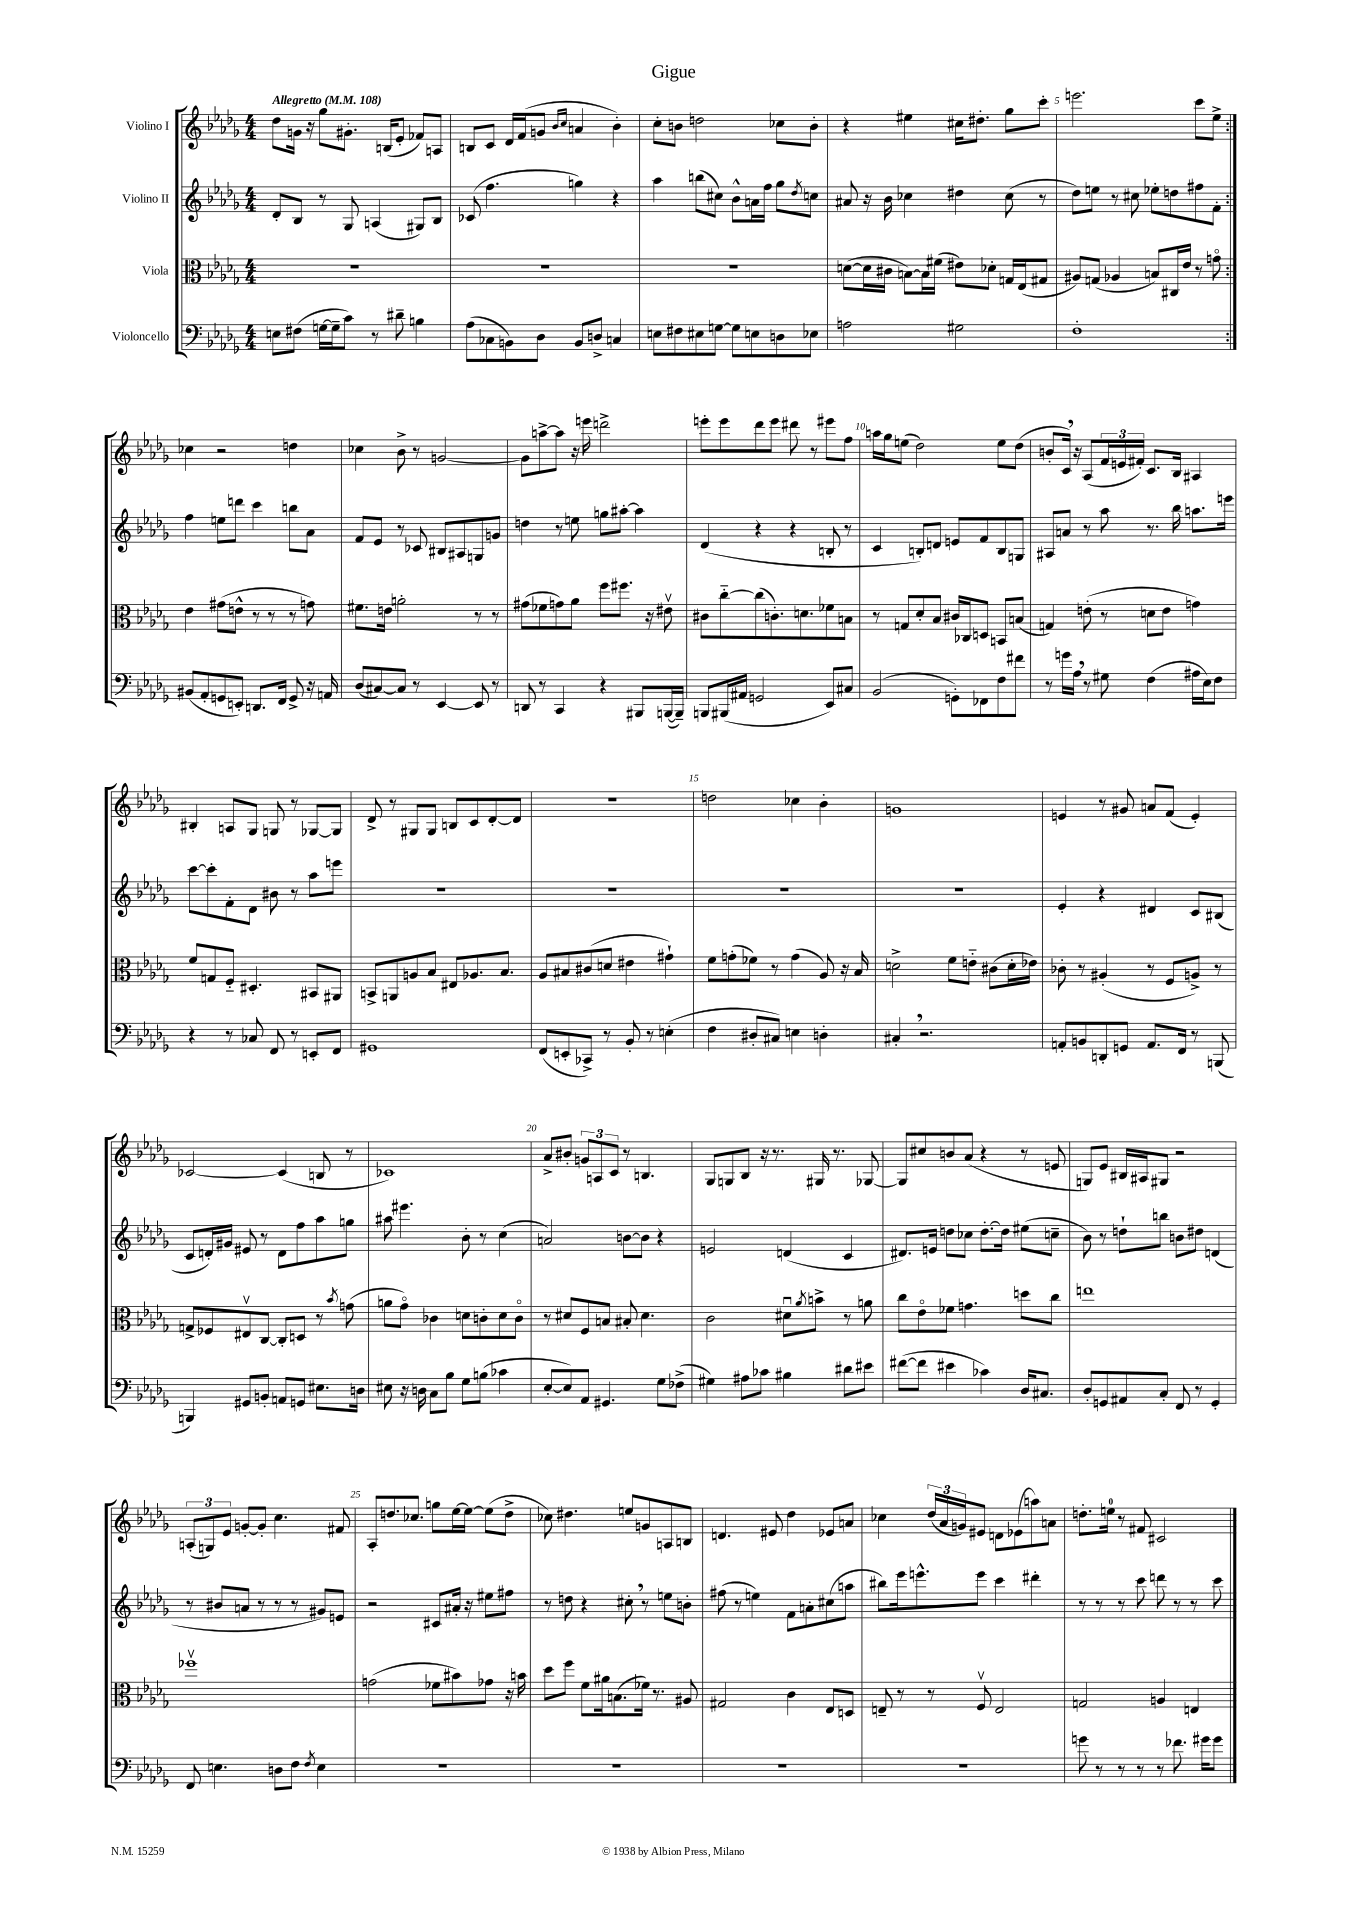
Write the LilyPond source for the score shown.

\header { title = "Gigue" }
<<
\new StaffGroup <<
\new Staff = "s0" \with { instrumentName = "Violino I" } {
    \clef treble \key des \major \numericTimeSignature \time 4/4 \tempo "Allegretto" 4 = 108
    \repeat volta 2 { des''8 g'16 r16 ges''8 gis'8.-. b16( ees'8-. fes'8) a8 |
    b8 c'8 des'16 f'16( g'8 \grace { bes'16 c''16 } a'4 bes'4-.) |
    c''8-. b'8 d''2 ces''8 b'8-. |
    r4 eis''4 cis''16 dis''8.-. ges''8 c'''8-. |
    e'''2. c'''8 ees''8-> | }
    ces''4 r2 d''4 |
    ces''4 bes'8-> r8 g'2~ |
    g'8 a''8~-> a''8 r16 e'''16 d'''2-> |
    e'''8-. e'''8 des'''8 e'''8 dis'''8 r8 eis'''8 f''8 |
    a''16 ges''16 e''8( des''2) e''8 des''8( |
    b'8-. c'16) \breathe r16 aes8( \tuplet 3/2 { f'16 e'16 fis'16-.) } c'8. bes16 ais4 |
    bis4-. a8 ges8 g8 r8 ges8~ ges8 |
    des'8-> r8 gis8 gis8 b8 c'8 des'8~-. des'8 |
    R1 |
    d''2 ces''4 bes'4-. |
    g'1 |
    e'4 r8 gis'8 a'8 f'8( e'4-.) |
    ces'2~ ces'4( b8 r8 |
    ces'1) |
    aes'8-> bis'8-. \tuplet 3/2 { g'8 a8 c'8 } r8 b4. |
    ges8 g8 bes8 r16 r8. gis16 r8. ges8~ |
    ges8 cis''8 b'8 aes'8( r4 r8 e'8 |
    g8) ees'8 bis16 ais16 gis8 r2 |
    \tuplet 3/2 { a8-.( g8) ees'8 } g'8~-. g'8-. c''4. fis'8 |
    aes8-. d''8. ces''8. g''8 ees''16~ ees''16~ ees''8( d''8-> |
    ces''8) dis''4. e''8 g'8 a8 b8 |
    d'4. eis'8 des''4 ees'8 a'8 |
    ces''4 \tuplet 3/2 { des''16( aes'16 g'16) } eis'8 d'8 ees'8( a''8) a'8 |
    d''8.-. e''16-0 r8 fis'8 cis'2 \bar "|." |
}
\new Staff = "s1" \with { instrumentName = "Violino II" } {
    \clef treble \key des \major \numericTimeSignature \time 4/4
    \repeat volta 2 { des'8-. bes8 r8 ges8 a4( gis8) bes8 |
    ces'8( f''4. g''4) r4 |
    aes''4 b''8( cis''8) bes'8-^ a'16 f''16 ges''8 \acciaccatura { des''8 } c''8 |
    ais'8 r16 bes'16 ces''4 dis''4 ces''8( r8 |
    des''8) e''8 r8 cis''8 ees''8-. d''8 fis''8 f'8-. | }
    f''4 e''8 d'''8 c'''4 b''8 aes'8 |
    f'8 ees'8 r8 ces'8 bis8 ais8 g8 g'8 |
    d''4 r8 e''8 g''8 ais''8~-. ais''4 |
    des'4( r4 r4 b8-. r8 |
    c'4 b8-.) d'8 e'8 f'8 b8 g8 |
    ais8 a'8 r8 aes''8 r8. bes''16 a''8. e'''16 |
    c'''8~ c'''8-. f'8-. des'8 bis'8 r8 aes''8 e'''8 |
    R1 |
    R1 |
    R1 |
    R1 |
    ees'4-. r4 dis'4 c'8 bis8( |
    c'8 d'16-.) gis'16 eis'8 r8 d'8 f''8 aes''8 g''8 |
    ais''8 eis'''4. bes'8-. r8 c''4( |
    a'2) b'8~ b'8 r4 |
    e'2 d'4( c'4 |
    dis'8.) e'16 d''8 ces''8 d''8.~-. d''16 eis''8( c''8-- |
    bes'8) r8 d''8-! b''8 b'8 dis''8 d'4( |
    r8 bis'8 a'8 r8 r8 r8 gis'8) e'8 |
    r2 cis'8 ais'16-. r16 eis''8 fis''8 |
    r8 d''8 r4 cis''8-. \breathe r8 e''8 b'8-. |
    fis''8( r8 e''4) f'8 a'8-. cis''8( a''8 |
    bis''8) ees'''16 e'''8.-^ e'''8 c'''4 dis'''4-. |
    r8 r8 r8 c'''8 d'''8 r8 r8 c'''8 \bar "|." |
}
\new Staff = "s2" \with { instrumentName = "Viola" } {
    \clef alto \key des \major \numericTimeSignature \time 4/4
    \repeat volta 2 { R1 |
    R1 |
    R1 |
    d'8~( d'16 cis'16 b8~) b16 fis'16( eis'8) des'8-. g16 ees16( gis8 |
    ais8) g8( aes4 b8) cis16 ees'16 r8 g'8\flageolet | }
    ees'4 gis'8( e'8-^ r8 r8 r8 g'8) |
    fis'8. e'16 a'2-. r8 r8 |
    gis'8( fes'8 g'8) aes'8 f''8 fis''8. r16 eis'8\upbow |
    cis'8 c''8~-_ c''8( c'8.-.) d'8. fes'8 b8 |
    r8 g8 des'8-. bes8 cis'16 ces16 d8 b,8 b8( |
    g4) e'8-.( r8 d'8 e'8 g'4) |
    f'8 g8 f8-_ dis4.-. bis,8 ais,8 |
    b,8-> a,8 a8 bes8 eis8 aes8. bes8. |
    aes8 bis8 cis'8( d'8 eis'4 gis'4-!) |
    f'8 g'8-.( fes'8) r8 g'4( aes8) r16 bes16 |
    d'2-> f'8 e'8-_ cis'8( d'16-. ees'16) |
    ces'8-. r8 ais4-.( r8 f8 a8->) r8 |
    g8-> fes8 eis8\upbow c8~ c8-. d8 r8 \acciaccatura { bes'8 } g'8( |
    a'8 ges'8\flageolet) ces'4 d'8 c'8-. d'8 c'8\flageolet |
    r8 dis'8 f8 b8 bis8-. dis'4. |
    c'2 dis'8\downbow \acciaccatura { aes'8 } b'8-> r8 a'8 |
    c''8 ees'8\flageolet fes'8 g'4. d''8 c''8 |
    e''1 |
    fes''1\upbow |
    g'2( fes'8 bis'8) ges'8 r16 b'16 |
    des''8 f''8 f'8 ais'16 b8.( fes'16) r8. ais8 |
    gis2 c'4 ees8 d8 |
    e8-- r8 r8 f8\upbow e2 |
    g2 a4 e4 \bar "|." |
}
\new Staff = "s3" \with { instrumentName = "Violoncello" } {
    \clef bass \key des \major \numericTimeSignature \time 4/4
    \repeat volta 2 { e8 fis8( g16~ g16-- c'8) r8 dis'8-- b4 |
    aes8( ces8 b,8) des8 b,8 d8-> c4 |
    e8 fis8 eis8 g8~ g8 e8 d8 ees8 |
    a2 gis2 |
    f1-. | }
    bis,8( aes,8-. g,8 e,8-.) d,8. f,16 g,8-> r16 a,16 |
    des8( cis8~) cis8 r8 ees,4~ ees,8 r8 |
    d,8 r8 c,4 r4 bis,,8 b,,16~( b,,16--) |
    b,,8 bis,,16( ais,16 g,2 ees,8) cis8 |
    bes,2( g,8-.) fes,8 f8 fis'8 |
    r8 g'16 aes16 \breathe r8 gis8 f4( ais16 ees16) f8 |
    r4 r8 ces8 f,8 r8 e,8-. f,8 |
    gis,1 |
    f,8( e,8-. ces,8->) r8 bes,8-. r8 e4-.( |
    f4 dis8-. cis8) e4 d4-. |
    cis4-. \breathe r2. |
    a,8-. b,8 d,8-. g,8 a,8. f,16 r8 b,,8( |
    b,,4) gis,8 b,8-. a,8 g,8 eis8. d16 |
    eis8 r16 d16 c8 bes8 ges8 b8( ces'4 |
    ees8~-. ees8) aes,8 gis,4. ges8 fes8->( |
    gis4) ais8 ces'8 bis4 dis'8 eis'8 |
    fis'8~( fis'8 eis'4 ces'4) des16 cis8. |
    des8-. g,8 ais,8 c8-. f,8 r8 g,4-. |
    f,8 e4. d8 f8 \acciaccatura { f8 } e4 |
    R1 |
    R1 |
    R1 |
    R1 |
    g'8 r8 r8 r8 r8 fes'8. gis'16 gis'8 \bar "|." |
}
>>
>>
\layout { \context { \Score \override BarNumber.break-visibility = ##(#f #t #t) barNumberVisibility = #(every-nth-bar-number-visible 5) } }
